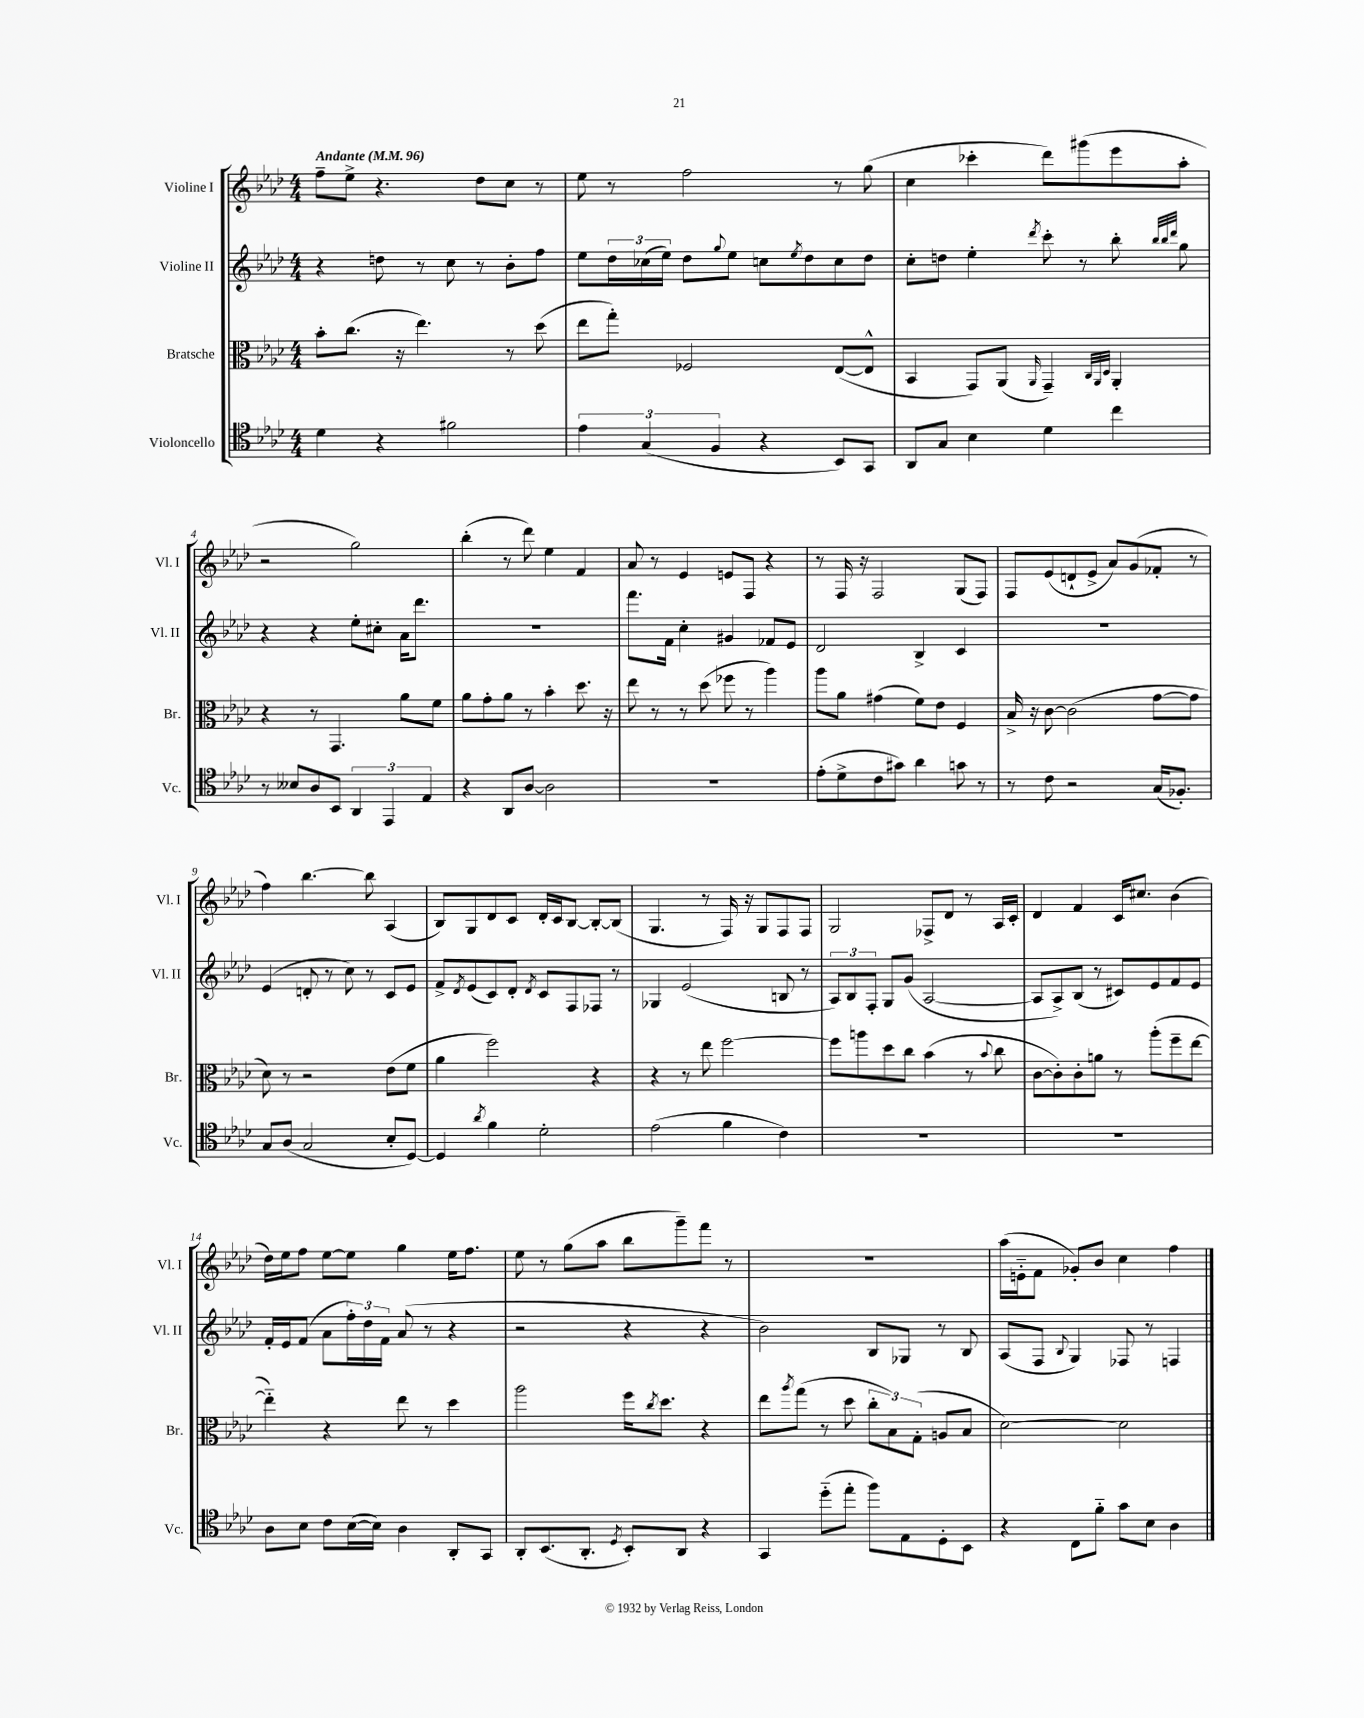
<<
\new StaffGroup <<
\new Staff = "s0" \with { instrumentName = "Violine I" shortInstrumentName = "Vl. I" } {
    \clef treble \key aes \major \numericTimeSignature \time 4/4 \tempo "Andante" 4 = 96
    f''8-- ees''8-> r4. des''8 c''8 r8 |
    ees''8 r8 f''2 r8 g''8( |
    c''4 ces'''4-. des'''8) gis'''8( ees'''8 aes''8-. |
    r2 g''2) |
    bes''4-.( r8 des'''8) ees''4 f'4 |
    aes'8 r8 ees'4 e'8 f8 r4 |
    r8 f16 r16 f2 g8( f8) |
    f8 ees'8( d'8-! ees'8-> aes'8) g'8( fes'8-. r8 |
    f''4) bes''4.~ bes''8 aes4( |
    bes8) g8 des'8 c'8 des'16-. c'16 bes8~ bes8~-. bes8( |
    g4. r8 f16) r16 g8 f8 f8 |
    g2 fes8-> des'8 r8 aes16 c'16-. |
    des'4 f'4 c'16 cis''8. bes'4( |
    des''16) ees''16 f''8 ees''8~ ees''8 g''4 ees''16 f''8. |
    ees''8 r8 g''8( aes''8 bes''8 g'''8--) f'''8 r8 |
    R1 |
    aes''16( e'16-_ f'8 ges'8-.) bes'8 c''4 f''4 \bar "|." |
}
\new Staff = "s1" \with { instrumentName = "Violine II" shortInstrumentName = "Vl. II" } {
    \clef treble \key aes \major \numericTimeSignature \time 4/4
    r4 d''8 r8 c''8 r8 bes'8-. f''8 |
    ees''8 \tuplet 3/2 { des''16 ces''16( ees''16) } des''8 \appoggiatura { g''8 } ees''8 c''8 \acciaccatura { ees''8 } des''8 c''8 des''8 |
    c''8-. d''8 ees''4-. \acciaccatura { des'''8 } c'''8-. r8 bes''8-. \grace { bes''32 bes''32 des'''32 } g''8 |
    r4 r4 ees''8-. cis''8-. aes'16 des'''8. |
    R1 |
    f'''8. f'16 c''4-. gis'4 fes'8 ees'8 |
    des'2 bes4-> c'4 |
    R1 |
    ees'4( d'8-. r8 c''8) r8 c'8 ees'8 |
    f'8-> \acciaccatura { des'8 } ees'8( c'8) des'8-. \acciaccatura { des'8 } c'8 f8 fes8 r8 |
    ges4 ees'2( b8 r8 |
    \tuplet 3/2 { aes8) bes8 f8-. } g8 g'8( aes2~ |
    aes8 aes8->) bes8( r8 cis'8) ees'8 f'8 ees'8 |
    f'16-. ees'16 f'8( aes'8 \tuplet 3/2 { f''16-.) des''16 f'16 } aes'8( r8 r4 |
    r2 r4 r4 |
    bes'2) bes8 ges8 r8 bes8 |
    aes8( f8 \appoggiatura { bes8 } g4) fes8 r8 f4 \bar "|." |
}
\new Staff = "s2" \with { instrumentName = "Bratsche" shortInstrumentName = "Br." } {
    \clef alto \key aes \major \numericTimeSignature \time 4/4
    bes'8-. c''8.( r16 ees''4.) r8 des''8( |
    ees''8 g''8-.) fes2 ees8~( ees8-^ |
    bes,4 g,8) aes,8( \grace { aes,16 } g,4--) \grace { c32 aes,32 des32 } aes,4-. |
    r4 r8 g,4. aes'8 f'8 |
    aes'8 g'8-. aes'8 r8 bes'4-. des''8. r16 |
    ees''8 r8 r8 des''8( fes''8 r8 aes''4) |
    aes''8 aes'8 gis'4( f'8) ees'8 f4 |
    bes16-> r16 c'8~ c'2( g'8~ g'8 |
    des'8) r8 r2 ees'8( f'8 |
    aes'4 f''2) r4 |
    r4 r8 ees''8 f''2~ |
    f''8 a''8 des''8 c''8 bes'4( r8 \appoggiatura { bes'8 } c''8 |
    c'8~ c'8-.) c'8-. a'8 r8 aes''8-.( f''8-- ees''8~ |
    ees''4-_) r4 ees''8 r8 des''4 |
    aes''2 f''16 \acciaccatura { c''8 } des''8. r4 |
    ees''8 \acciaccatura { aes''8 } g''8( r8 des''8 \tuplet 3/2 { c''8-. bes8) g8-.( } a8 bes8 |
    des'2~) des'2 \bar "|." |
}
\new Staff = "s3" \with { instrumentName = "Violoncello" shortInstrumentName = "Vc." } {
    \clef tenor \key aes \major \numericTimeSignature \time 4/4
    des'4 r4 fis'2 |
    \tuplet 3/2 { ees'4 g4( f4 } r4 bes,8) g,8 |
    aes,8 g8 bes4 des'4 c''4 |
    r8 beses8 aes8 bes,8 \tuplet 3/2 { aes,4 ees,4 ees4 } |
    r4 aes,8 aes8~ aes2 |
    R1 |
    ees'8-.( des'8-> c'8 gis'8) aes'4 g'8 r8 |
    r8 c'8 r2 g16( fes8.-.) |
    g8 aes8( g2 bes8-. des8~) |
    des4 \acciaccatura { aes'8 } f'4 des'2-. |
    ees'2( f'4 c'4) |
    R1 |
    R1 |
    aes8 bes8 c'8 bes16~( bes16) aes4 aes,8-. g,8 |
    aes,8-. bes,8.( aes,8.-. \acciaccatura { des8 } bes,8-.) aes,8 r4 |
    g,4 des''8-_( ees''8-. f''8) ees8 des8-. bes,8 |
    r4 c8 f'8-_ g'8 bes8 aes4 \bar "|." |
}
>>
>>
